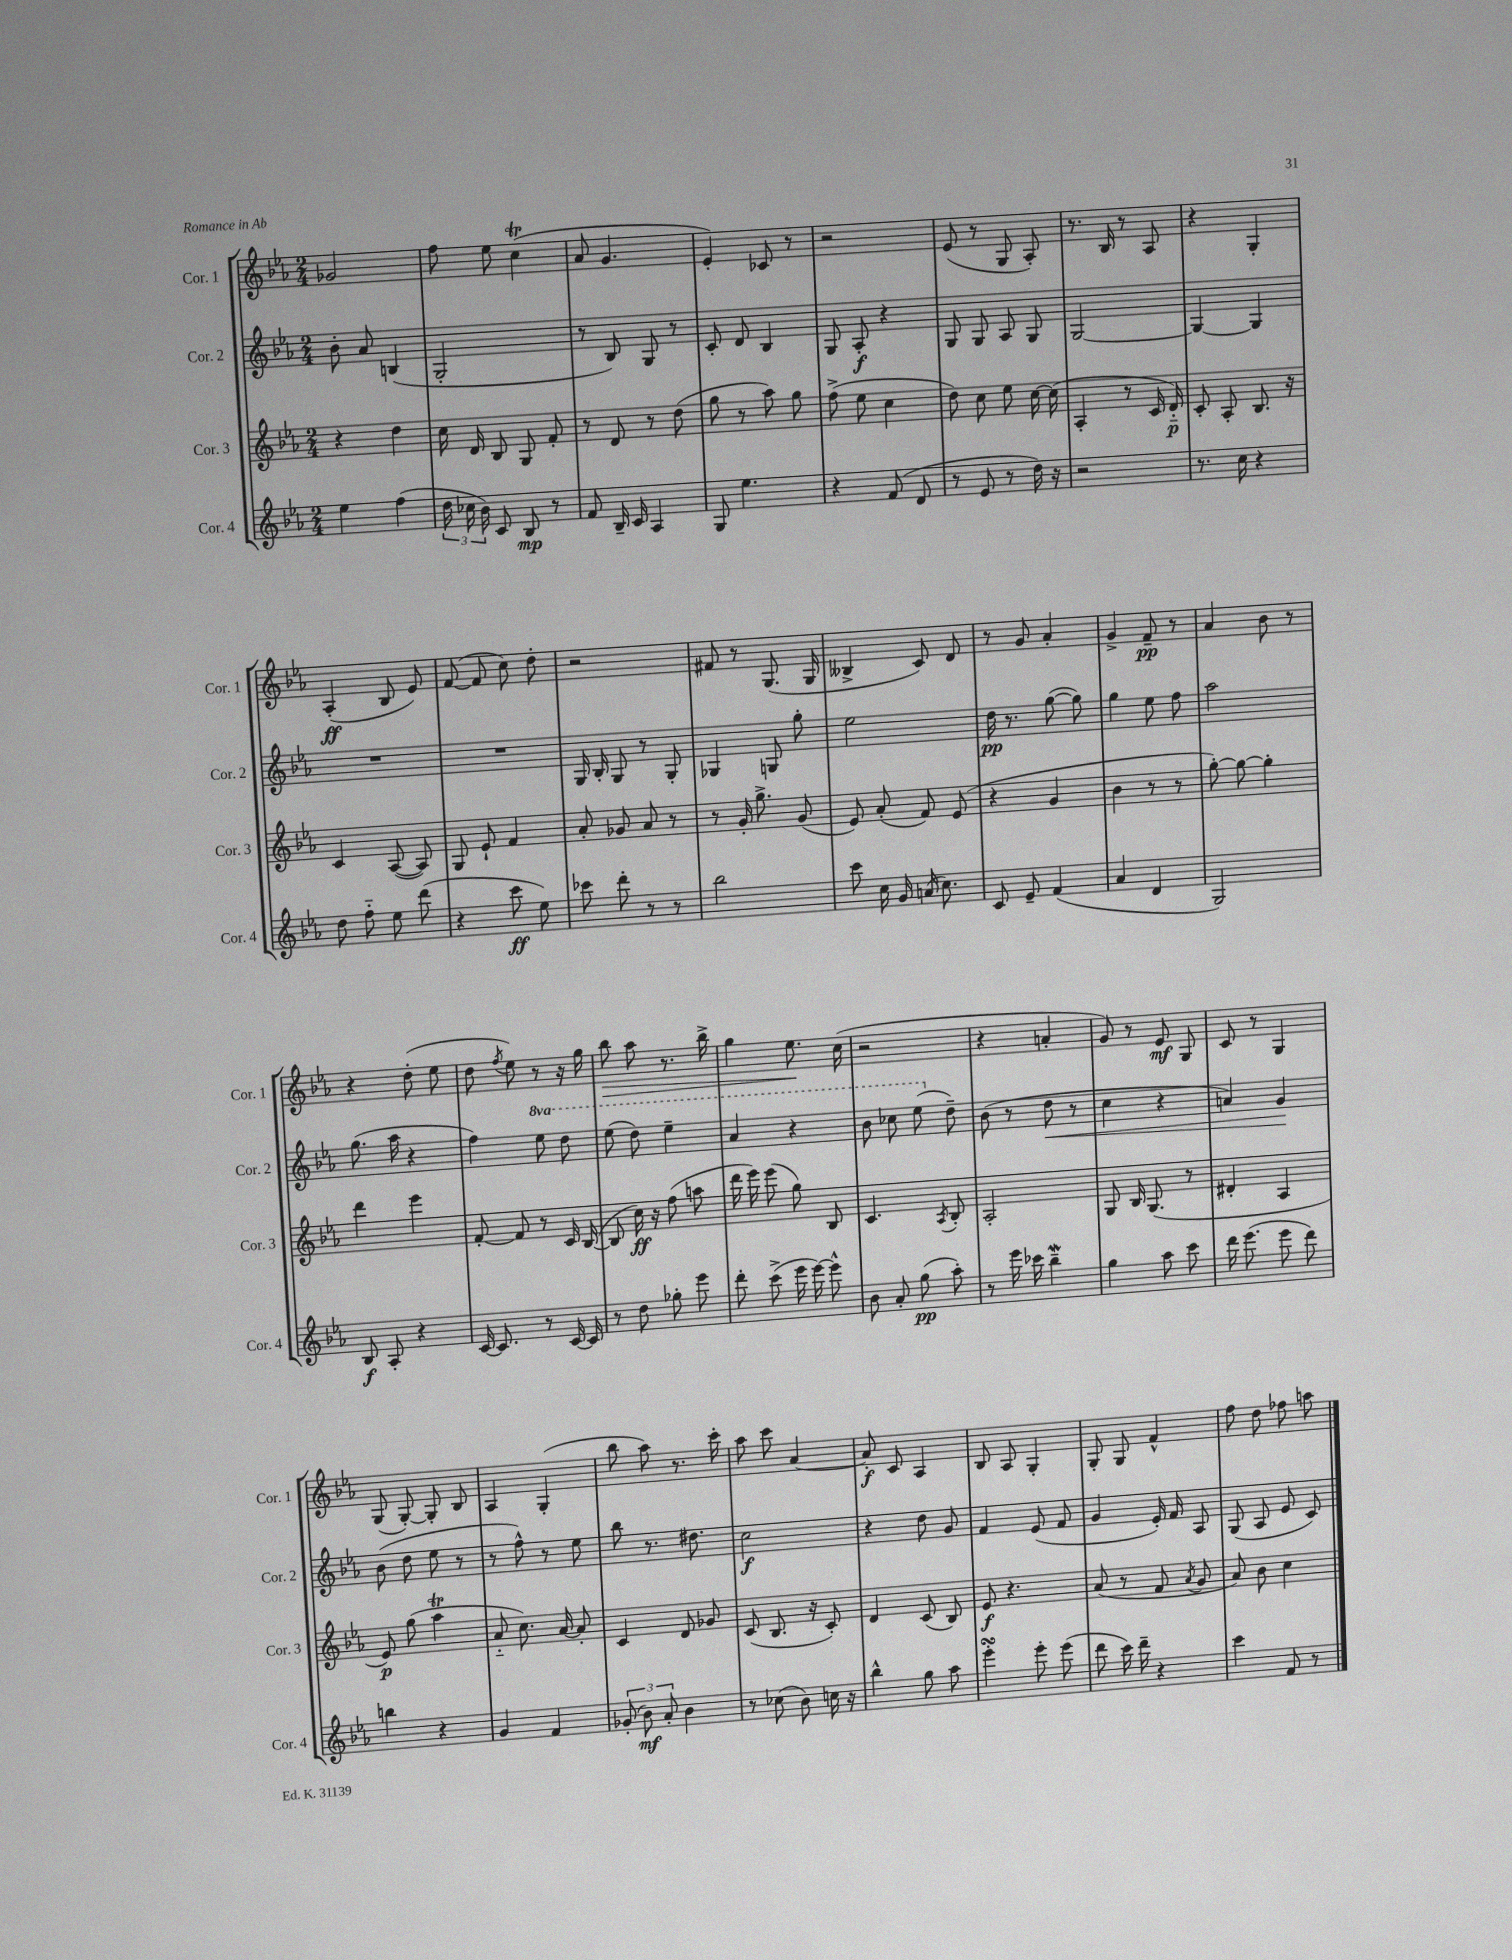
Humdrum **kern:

**kern	**dynam	**kern	**dynam	**kern	**dynam	**kern	**dynam
*part4	*part4	*part3	*part3	*part2	*part2	*part1	*part1
*staff4	*staff4	*staff3	*staff3	*staff2	*staff2	*staff1	*staff1
*I"Cor. 4	*	*I"Cor. 3	*	*I"Cor. 2	*	*I"Cor. 1	*
*I'Cor. 4	*	*I'Cor. 3	*	*I'Cor. 2	*	*I'Cor. 1	*
*clefG2	*	*clefG2	*	*clefG2	*	*clefG2	*
*k[b-e-a-]	*	*k[b-e-a-]	*	*k[b-e-a-]	*	*k[b-e-a-]	*
*M2/4	*	*M2/4	*	*M2/4	*	*M2/4	*
=143	=143	=143	=143	=143	=143	=143	=143
4ee-\	.	4r	.	8b-'\	.	2g-X/	.
.	.	.	.	8a-/	.	.	.
(4ff\	.	4dd\	.	(4Bn/	.	.	.
=144	=144	=144	=144	=144	=144	=144	=144
24dd\	.	16cc\	.	2G'/	.	8ff\	.
24cc-X\	.	.	.	.	.	.	.
.	.	16d/	.	.	.	.	.
24b-\)	.	.	.	.	.	.	.
8c/	.	8B-/	.	.	.	8ee-\	.
8B-/	mp	8G/	.	.	.	(4ccT\	.
8r	.	8f'/	.	.	.	.	.
=145	=145	=145	=145	=145	=145	=145	=145
8f/	.	8r	.	8r	.	8a-/	.
16B-~/	.	8d/	.	8B-/)	.	4.g/	.
16c/	.	.	.	.	.	.	.
4A-/	.	8r	.	8G/	.	.	.
.	.	(8dd\	.	8r	.	.	.
=146	=146	=146	=146	=146	=146	=146	=146
8G/	.	8gg\	.	8c'/	.	4e-'/)	.
4.ee-\	.	8r	.	8d/	.	.	.
.	.	8aa-\)	.	4B-/	.	8c-X/	.
.	.	8gg\	.	.	.	8r	.
=147	=147	=147	=147	=147	=147	=147	=147
4r	.	(8ff^\	.	8G/	.	2r	.
.	.	8ee-\	.	8A-'/	f	.	.
(8f/	.	4cc\	.	4r	.	.	.
8d/	.	.	.	.	.	.	.
=148	=148	=148	=148	=148	=148	=148	=148
8r	.	8dd\)	.	8G/	.	(8e-/	.
8e-/	.	8cc\	.	8G/	.	8r	.
8r	.	8ee-\	.	8A-/	.	8G/	.
16dd\)	.	[16cc\	.	8G/	.	8A-'/)	.
16r	.	(16cc\]	.	.	.	.	.
=149	=149	=149	=149	=149	=149	=149	=149
2r	.	4A-'/	.	[2G/	.	8.r	.
.	.	.	.	.	.	16B-/	.
.	.	8r	.	.	.	8r	.
.	.	16c/	.	.	.	8A-/	.
.	.	16d/)	p	.	.	.	.
=150	=150	=150	=150	=150	=150	=150	=150
8.r	.	8c'/	.	4G/_	.	4r	.
.	.	8A-'/	.	.	.	.	.
16cc\	.	.	.	.	.	.	.
4r	.	8.B-/	.	4G/]	.	4G'/	.
.	.	16r	.	.	.	.	.
!!LO:LB:g=z
=151	=151	=151	=151	=151	=151	=151	=151
8dd\	.	4c/	.	2r	.	(4A-'/	ff
8ff\	.	.	.	.	.	.	.
8ee-\	.	([8A-/	.	.	.	8B-/	.
(8ddd\	.	8A-/])	.	.	.	8e-/)	.
=152	=152	=152	=152	=152	=152	=152	=152
4r	.	8G/	.	2r	.	([8f/	.
.	.	8e-`/	.	.	.	8f/]	.
8ccc\	ff	4f/	.	.	.	8cc\)	.
8ee-\)	.	.	.	.	.	8dd'\	.
=153	=153	=153	=153	=153	=153	=153	=153
8ccc-X\	.	8a-'/	.	16G/	.	2r	.
.	.	.	.	16B-'/	.	.	.
8ddd'\	.	8g-X/	.	8G/	.	.	.
8r	.	8a-/	.	8r	.	.	.
8r	.	8r	.	8G'/	.	.	.
=154	=154	=154	=154	=154	=154	=154	=154
2bb-\	.	8r	.	4G-X/	.	8f#X/	.
.	.	16g'/	.	.	.	8r	.
.	.	8.gg^\	.	.	.	.	.
.	.	.	.	8Gn/	.	(8.G/	.
.	.	(8g/	.	8gg'\	.	.	.
.	.	.	.	.	.	16G/	.
=155	=155	=155	=155	=155	=155	=155	=155
8ccc\	.	8e-/)	.	2ee-\	.	4B--X^/	.
16cc\	.	(8a-'/	.	.	.	.	.
16g/	.	.	.	.	.	.	.
(16an/	.	8f/)	.	.	.	8c/)	.
8.cc\)	.	.	.	.	.	.	.
.	.	(8e-/	.	.	.	8d/	.
=156	=156	=156	=156	=156	=156	=156	=156
8c/	.	4r	.	16dd\	pp	8r	.
.	.	.	.	8.r	.	.	.
8e-~/	.	.	.	.	.	8g/	.
(4f/	.	4g/	.	([8gg\	.	4a-'/	.
.	.	.	.	8gg\])	.	.	.
=157	=157	=157	=157	=157	=157	=157	=157
4a-/	.	4b-\	.	4gg\	.	4g^/	.
4d/	.	8r	.	8ee-\	.	8f~/	pp
.	.	8r	.	8ff\	.	8r	.
=158	=158	=158	=158	=158	=158	=158	=158
2G/)	.	[8gg'\)	.	2aa-\	.	4a-/	.
.	.	8gg\_	.	.	.	.	.
.	.	4gg'\]	.	.	.	8b-\	.
.	.	.	.	.	.	8r	.
!!LO:LB:g=z
=159	=159	=159	=159	=159	=159	=159	=159
8B-/	f	4ddd\	.	(8.gg\	.	4r	.
8A-'/	.	.	.	.	.	.	.
.	.	.	.	16aa-\	.	.	.
4r	.	4eee-\	.	4r	.	(8dd'\	.
.	.	.	.	.	.	8ee-\	.
=160	=160	=160	=160	=160	=160	=160	=160
[16c/	.	[8f'/	.	4ff\)	.	8dd\	.
8.c/]	.	.	.	.	.	.	.
.	.	.	.	.	.	8qff/	.
.	.	8f/]	.	.	.	8ee-\)	.
*	*	*	*	*8va	*	*	*
8r	.	8r	.	8eee-\	.	8r	.
[16c/	.	16c/	.	8ddd\	.	16r	.
16c/]	.	([16B-/	.	.	.	16gg\	.
=161	=161	=161	=161	=161	=161	=161	=161
!	!	!	!	!	!	!	!LO:HP:b
8r	.	8B-/]	.	(8eee-\	.	8bb-\	>
8dd\	.	16cc\)	ff	8ddd\)	.	8aa-\	.
.	.	16r	.	.	.	.	.
8gg-X'\	.	(8ff\	.	4eee-~\	.	8.r	.
8eee-\	.	8aan\	.	.	.	.	.
.	.	.	.	.	.	16bb-^\	.
=162	=162	=162	=162	=162	=162	=162	=162
8ddd'\	.	16ddd\	.	4aa-/	.	4gg\	.
.	.	16eee-\)	.	.	.	.	.
(8ccc^\	.	(8eee-\	.	.	.	.	.
16eee-\	.	8gg\)	.	4r	.	8.ee-\	.
[16eee-\)	.	.	.	.	.	.	.
8eee-^^\]	.	8B-/	.	.	.	.	.
.	.	.	.	.	.	(16cc\	]
=163	=163	=163	=163	=163	=163	=163	=163
8b-\	.	4.c/	.	8bb-\	.	2r	.
8a-'/	.	.	.	8ccc-X\	.	.	.
(8gg\	pp	.	.	(8eee-\	.	.	.
.	.	8qA-/	.	.	.	.	.
*	*	*	*	*X8va	*	*	*
8aa-'\)	.	8B-'/	.	8dd~\)	.	.	.
=164	=164	=164	=164	=164	=164	=164	=164
8r	.	2A-'/	.	(8b-\	.	4r	.
16eee-\	.	.	.	8r	.	.	.
16ccc-X\	.	.	.	.	.	.	.
!	!	!	!	!	!LO:HP:b	!	!
4bb-W~\	.	.	.	8dd\	<	4an'/	.
.	.	.	.	8r	.	.	.
=165	=165	=165	=165	=165	=165	=165	=165
4gg\	.	8G/	.	4cc\	.	8g/)	.
.	.	16B-/	.	.	.	8r	.
.	.	(8.G/	.	.	.	.	.
8aa-\	.	.	.	4r	.	8e-/	mf
8ccc\	.	8r	.	.	.	8G/	.
=166	=166	=166	=166	=166	=166	=166	=166
16ddd\	.	4d#X'/	.	4an/)	.	8c/	.
(8.eee-\	.	.	.	.	.	.	.
.	.	.	.	.	.	8r	.
8eee-\	.	4A-/	.	4g/	.	4G/	.
8ddd\)	.	.	.	.	.	.	.
.	.	.	.	.	[	.	.
!!LO:LB:g=z
=167	=167	=167	=167	=167	=167	=167	=167
4bbn\	.	8e-/)	p	(8b-\	.	(8G/	.
.	.	(8gg\	.	8dd\	.	[8G'/)	.
4r	.	4aa-T\	.	8ee-\	.	8G'/]	.
.	.	.	.	8r	.	8B-/	.
=168	=168	=168	=168	=168	=168	=168	=168
4g/	.	8a-/	.	8r	.	4A-/	.
.	.	8.cc\)	.	8ff^^\)	.	.	.
4f/	.	.	.	8r	.	(4G'/	.
.	.	[16a-/	.	.	.	.	.
.	.	8a-'/]	.	8ee-\	.	.	.
=169	=169	=169	=169	=169	=169	=169	=169
(12g-X'/	.	4c/	.	8bb-\	.	8bb-\	.
12b-\)	mf	.	.	.	.	.	.
.	.	.	.	8.r	.	8aa-\)	.
12a-'/	.	.	.	.	.	.	.
4b-\	.	8d/	.	.	.	8.r	.
.	.	.	.	8.dd#X\	.	.	.
.	.	8g-X/	.	.	.	.	.
.	.	.	.	.	.	16ccc'\	.
=170	=170	=170	=170	=170	=170	=170	=170
8r	.	(8c/	.	2cc\	f	8aa-\	.
(8cc-X\	.	8.B-/	.	.	.	8ccc\	.
8b-\)	.	.	.	.	.	[4a-/	.
.	.	16r	.	.	.	.	.
16ccn\	.	8c'/)	.	.	.	.	.
16r	.	.	.	.	.	.	.
=171	=171	=171	=171	=171	=171	=171	=171
4bb-^^\	.	4d/	.	4r	.	8a-'/]	f
.	.	.	.	.	.	8c/	.
8gg\	.	(8c/	.	8dd\	.	4A-/	.
8aa-\	.	8B-/)	.	8g/	.	.	.
=172	=172	=172	=172	=172	=172	=172	=172
4eee-sSSs'\	.	8e-/	f	4f/	.	8B-/	.
.	.	4.r	.	.	.	8A-/	.
8eee-'\	.	.	.	(8e-/	.	4G'/	.
(8eee-\	.	.	.	8f/	.	.	.
=173	=173	=173	=173	=173	=173	=173	=173
8ddd\	.	(8a-/	.	4g/	.	8G'/	.
16ccc\)	.	8r	.	.	.	8G/	.
16ddd~\	.	.	.	.	.	.	.
4r	.	8f/	.	16e-'/)	.	4f^^/	.
.	.	.	.	16f/	.	.	.
.	.	8qa-/	.	.	.	.	.
.	.	8g/	.	8A-/	.	.	.
=174	=174	=174	=174	=174	=174	=174	=174
4ccc\	.	8a-/)	.	(8G/	.	8ff\	.
.	.	8b-\	.	8A-/	.	8dd\	.
8f/	.	4cc\	.	8e-/	.	8ff-X\	.
8r	.	.	.	8c/)	.	8aan\	.
==	==	==	==	==	==	==	==
*-	*-	*-	*-	*-	*-	*-	*-
